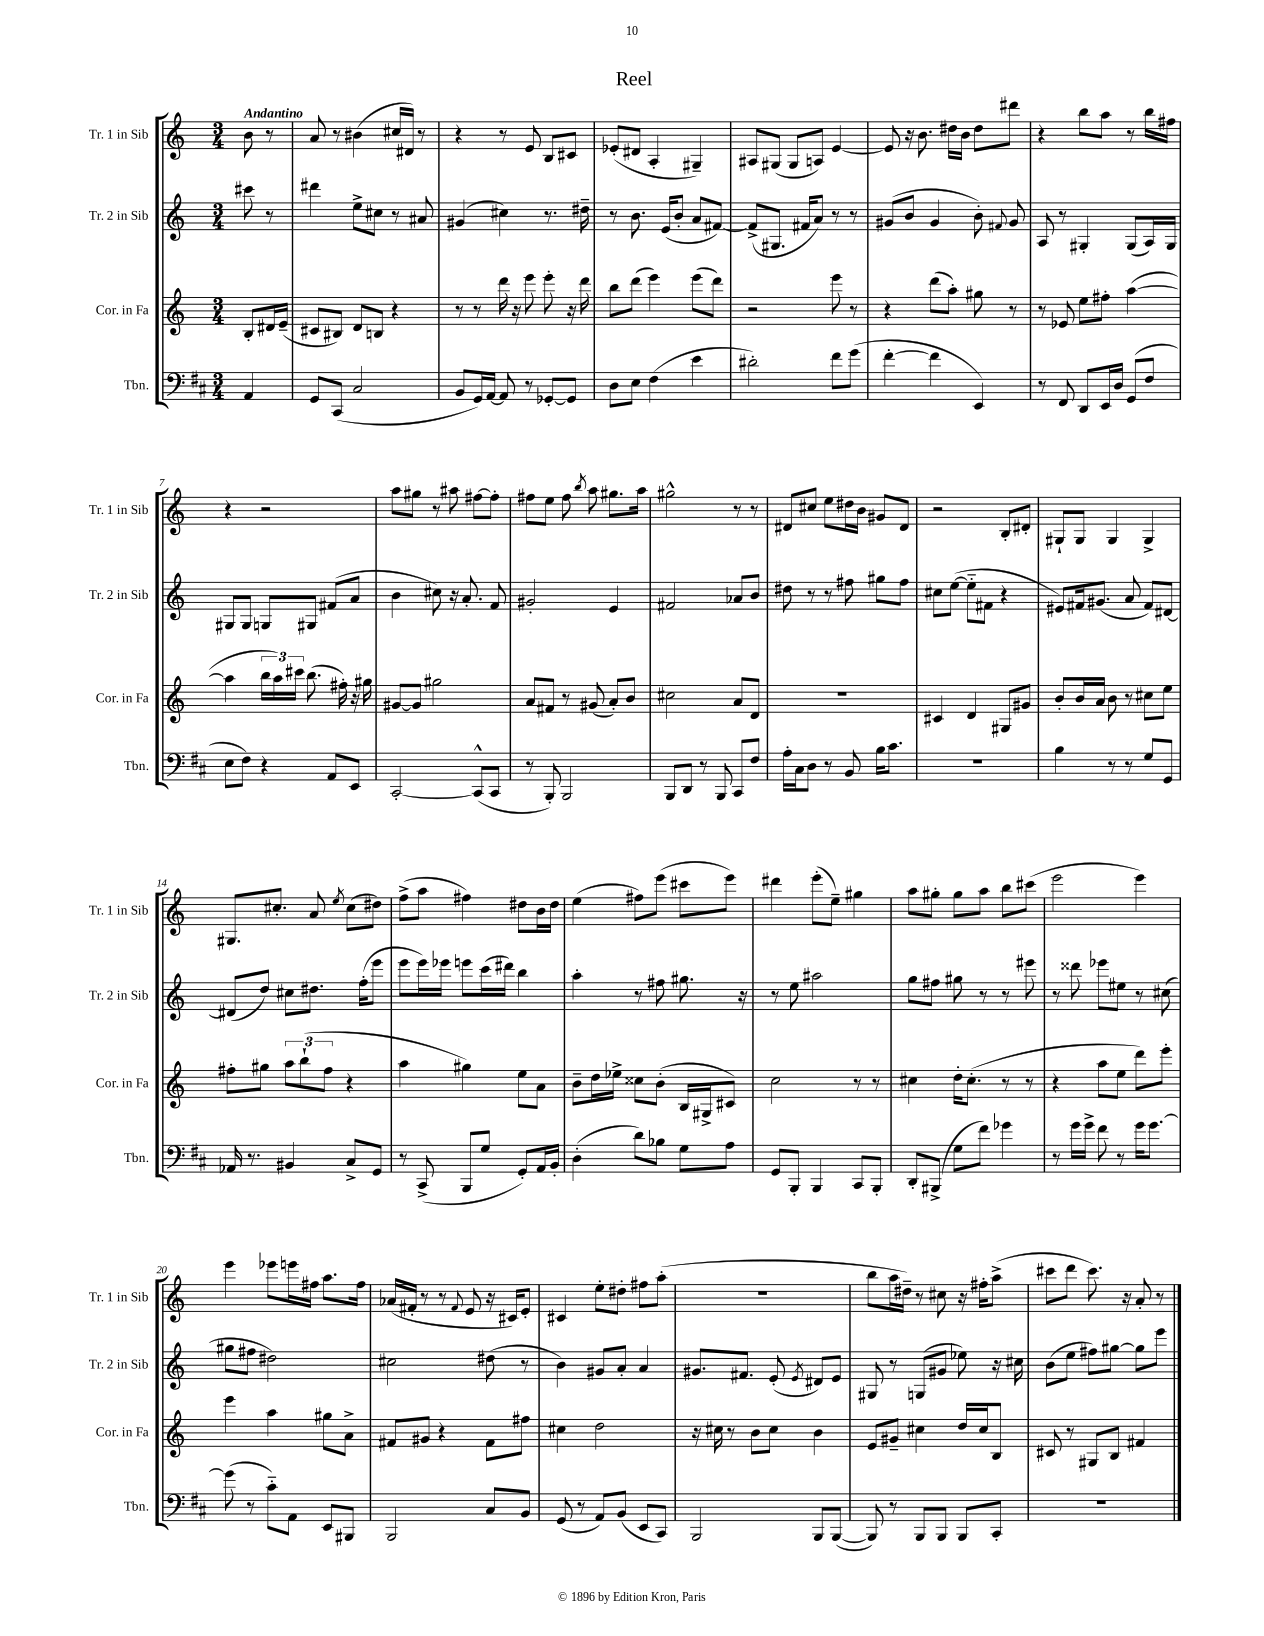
\header { title = "Reel" }
<<
\new StaffGroup <<
\new Staff = "s0" \with { instrumentName = "Tr. 1 in Sib" shortInstrumentName = "Tr. 1 in Sib" } {
    \clef treble \key c \major \numericTimeSignature \time 3/4 \partial 4 \tempo "Andantino"
    \autoBeamOff b'8 r8 |
    a'8 r8 bis'4( cis''16[ dis'16]) r8 |
    r4 r8 e'8 b8[ cis'8] |
    ees'8[-.( dis'8] a4-. gis4--) |
    ais8[ gis8]( gis8[ a8]) e'4~ |
    e'8 r16 b'8. dis''16[ b'16] dis''8[ dis'''8] |
    r4 b''8[ a''8] r8 b''16[ fis''16] |
    r4 r2 |
    a''8[ gis''8] r8 ais''8 fis''8[~ fis''8]-. |
    fis''8[ e''8] fis''8 \acciaccatura { b''8 } a''8 gis''8.[ a''16] |
    gis''2-^ r8 r8 |
    dis'8[ cis''8] e''8[ dis''16 b'16] gis'8[ dis'8] |
    r2 b8[-. dis'8]-. |
    gis8[-! gis8] gis4 gis4-> |
    gis8.[ cis''8.]-. a'8 \acciaccatura { e''8 } cis''8[( dis''8]) |
    f''8[->( a''8] fis''4) dis''8[ b'16 dis''16] |
    e''4( fis''8[) e'''8]( cis'''8[ e'''8]) |
    dis'''4 e'''8[-.( e''8]--) gis''4 |
    a''8[ gis''8]-. gis''8[ a''8] b''8[ cis'''8]( |
    e'''2 e'''4) |
    e'''4 ees'''8[ e'''16 fis''16] a''8.[ fis''16] |
    aes'16[( fis'16]-. r8 r8 \appoggiatura { fis'8 } e'8 r16 cis'16[) e'8]-. |
    cis'4 e''8[-. dis''8]-. fis''8[ a''8]-.( |
    R2. |
    b''8[ a''16 dis''16]--) r8 cis''8 r16 fis''16[-. a''8]->( |
    cis'''8[ d'''8] cis'''8.) r16 a'8-. r8 \bar "|." |
}
\new Staff = "s1" \with { instrumentName = "Tr. 2 in Sib" shortInstrumentName = "Tr. 2 in Sib" } {
    \clef treble \key c \major \numericTimeSignature \time 3/4 \partial 4
    \autoBeamOff cis'''8 r8 |
    dis'''4 e''8[-> cis''8] r8 ais'8 |
    gis'4( cis''4) r8. dis''16-- |
    r8 b'8. e'16[( b'8]-. a'8[ fis'8]~) |
    fis'8[->( gis8.] fis'16[ a'8]) r8 r8 |
    gis'8[( b'8] gis'4 b'8-.) \appoggiatura { fis'8 } gis'8 |
    a8 r8 gis4-. gis8[( a16) gis16] |
    gis8[ gis8] g8[ gis8] fis'8[( a'8] |
    b'4 cis''8) r16 a'8.-. f'8 |
    gis'2-. e'4 |
    fis'2 aes'8[ b'8] |
    dis''8 r8 r8 fis''8 gis''8[ fis''8] |
    cis''8[ e''8]~( e''8[-_ fis'8] r4 |
    eis'8[) fis'16 gis'8.]( a'8 fis'8[) dis'8]~ |
    dis'8[( d''8]) cis''8[ dis''8.] f''16[-.( e'''8] |
    e'''8[ e'''16) ees'''16] e'''8[ c'''16( dis'''16]) b''4 |
    a''4-. r8 fis''8 gis''8. r16 |
    r8 e''8 ais''2 |
    g''8[ fis''8] gis''8 r8 r8 eis'''8 |
    r8 disis'''8 ees'''8[ eis''8] r8 cis''8( |
    gis''8[ fis''8] dis''2) |
    cis''2 dis''8( r8 |
    b'4) gis'8[ a'8]-. a'4 |
    gis'8.[ fis'8.] e'8-.( \acciaccatura { e'8 } dis'8[) e'8] |
    gis8 r8 g8[( gis'8] ees''8) r16 cis''16 |
    b'8[( e''8] fis''8[) gis''8]~ gis''8[ e'''8] \bar "|." |
}
\new Staff = "s2" \with { instrumentName = "Cor. in Fa" shortInstrumentName = "Cor. in Fa" } {
    \clef treble \key c \major \numericTimeSignature \time 3/4 \partial 4
    \autoBeamOff b8[-. dis'16 e'16]--( |
    cis'8[ bis8]) d'8[ b8] r4 |
    r8 r8 d'''16 r16 e'''8 e'''8-. r16 d'''16 |
    b''8[ d'''8]( e'''4) e'''8[( d'''8]) |
    r2 e'''8 r8 |
    r4 d'''8[( a''8]-.) gis''8 r8 |
    r8 ees'8 e''8[ fis''8]-. a''4~( |
    a''4 \tuplet 3/2 { b''16[ a''16) cis'''16] } b''8.( fis''16-.) r16 gis''16 |
    gis'8[~ gis'8] gis''2 |
    a'8[ fis'8] r8 gis'8( a'8[-.) b'8] |
    cis''2 a'8[ d'8] |
    R2. |
    cis'4 d'4 gis8[ gis'8] |
    b'8[-. b'16 a'16] b'8 r8 cis''8[ e''8] |
    fis''8[-. gis''8] \tuplet 3/2 { a''8[ b''8-!( fis''8] } r4 |
    a''4 gis''4) e''8[ a'8] |
    b'8[-- d''16 ees''16]-> cisis''8[ b'8]-.( b16[ gis16-> cis'8]) |
    c''2 r8 r8 |
    cis''4 d''16[-. cis''8.]-.( r8 r8 |
    r4 a''8[ e''8] d'''8[) e'''8]-. |
    e'''4 a''4 gis''8[ a'8]-> |
    fis'8[ gis'8] r4 fis'8[ fis''8] |
    cis''4 d''2 |
    r16 cis''16 r8 b'8[ cis''8] b'4 |
    e'8[ gis'8]-- cis''4 d''16[ cis''16 b8] |
    cis'8 r8 gis8[ b8] fis'4 \bar "|." |
}
\new Staff = "s3" \with { instrumentName = "Tbn." shortInstrumentName = "Tbn." } {
    \clef bass \key d \major \numericTimeSignature \time 3/4 \partial 4
    \autoBeamOff a,4 |
    g,8[ cis,8]( cis2 |
    b,8[ g,16) a,16]~ a,8 r8 ges,8[~-. ges,8] |
    d8[ e8] fis4( e'4 |
    dis'2-.) fis'8[ g'8]( |
    fis'4~-. fis'4 e,4) |
    r8 fis,8 d,8[ e,16 d16] g,8[( fis8] |
    e8[ fis8]) r4 a,8[ e,8] |
    cis,2~-. cis,8[-^( cis,8] |
    r8 b,,8-.) b,,2 |
    b,,8[ d,8] r8 b,,8 cis,8[ fis8] |
    a16[-. cis16 d8] r8 b,8 b16[ cis'8.] |
    R2. |
    b4 r8 r8 g8[ g,8] |
    aes,16 r8. bis,4 cis8[-> g,8] |
    r8 cis,8->( b,,8[ g8] g,8[-.) a,16 b,16]-. |
    d4-.( d'8[) bes8] g8[ a8] |
    g,8[ b,,8]-. b,,4 cis,8[ b,,8]-. |
    d,8[-. bis,,8]->( g8[ fis'8]) ges'4 |
    r8 g'16[ g'16]-> fis'8 r8 g'16[ g'8.]~ |
    g'8( r8 cis'8[-_) a,8] e,8[ bis,,8] |
    b,,2 cis8[ b,8] |
    g,8( r8 a,8[) b,8]( e,8[ cis,8]) |
    b,,2 b,,8[ b,,8]~( |
    b,,8) r8 b,,8[ b,,8] b,,8[ cis,8]-. |
    R2. \bar "|." |
}
>>
>>
